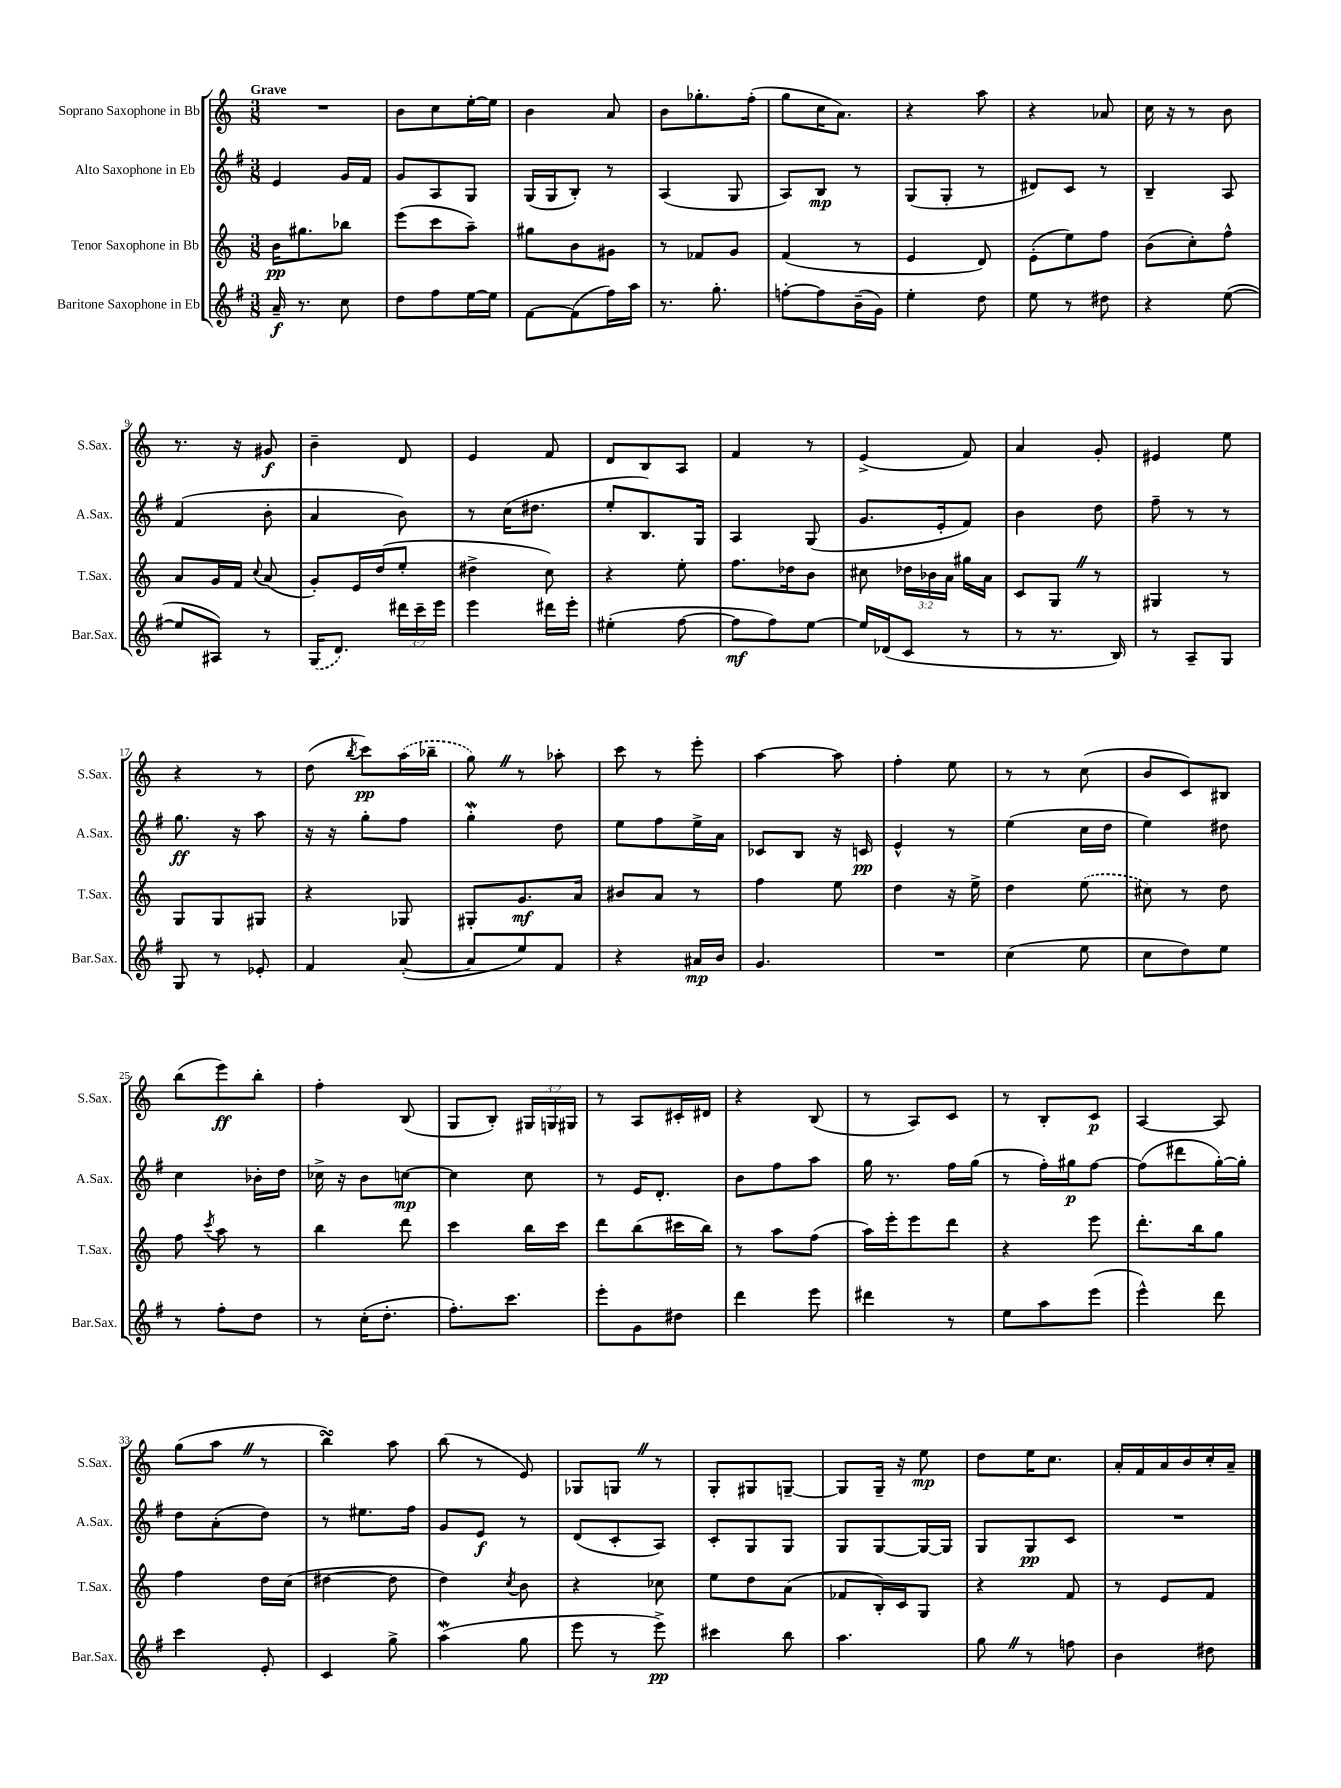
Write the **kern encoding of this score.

**kern	**dynam	**kern	**dynam	**kern	**dynam	**kern	**dynam
*part4	*part4	*part3	*part3	*part2	*part2	*part1	*part1
*staff4	*staff4	*staff3	*staff3	*staff2	*staff2	*staff1	*staff1
*I"Baritone Saxophone in Eb	*	*I"Tenor Saxophone in Bb	*	*I"Alto Saxophone in Eb	*	*I"Soprano Saxophone in Bb	*
*I'Bar.Sax.	*	*I'T.Sax.	*	*I'A.Sax.	*	*I'S.Sax.	*
*clefG2	*	*clefG2	*	*clefG2	*	*clefG2	*
*k[f#]	*	*k[]	*	*k[f#]	*	*k[]	*
*M3/8	*	*M3/8	*	*M3/8	*	*M3/8	*
=1	=1	=1	=1	=1	=1	=1	=1
!	!	!	!	!	!	!LO:TX:a:B:t=Grave	!
16a~/	f	16b\KL	pp	4e/	.	4.r	.
8.r	.	8.gg#X\	.	.	.	.	.
8cc\	.	8bb-X\J	.	16g/LL	.	.	.
.	.	.	.	16f#/JJ	.	.	.
=2	=2	=2	=2	=2	=2	=2	=2
8dd\L	.	(8eee\L	.	8g/L	.	8b\L	.
8ff#\	.	8ccc\	.	8A/	.	8cc\	.
[16ee\L	.	8aa~\J)	.	8G/J	.	[16ee'\L	.
16ee\JJ]	.	.	.	.	.	16ee\JJ]	.
=3	=3	=3	=3	=3	=3	=3	=3
[8f#\L	.	8gg#X\L	.	(16G/LL	.	4b\	.
.	.	.	.	16G/J	.	.	.
(8f#\]	.	8b\	.	8B'/J)	.	.	.
16ff#\L)	.	8g#X\J	.	8r	.	8a/	.
16aa\JJ	.	.	.	.	.	.	.
=4	=4	=4	=4	=4	=4	=4	=4
8.r	.	8r	.	(4A/	.	8b\L	.
.	.	8f-X/L	.	.	.	8.gg-X'\	.
8.gg'\	.	.	.	.	.	.	.
.	.	8g/J	.	8G/	.	.	.
.	.	.	.	.	.	(16ff'\Jk	.
=5	=5	=5	=5	=5	=5	=5	=5
[8ffn'\L	.	(4f/	.	8A/L)	.	8gg\L	.
8ff\]	.	.	.	8B/J	mp	16cc\K	.
.	.	.	.	.	.	8.a\J)	.
(16b~\L	.	8r	.	8r	.	.	.
16g\JJ)	.	.	.	.	.	.	.
=6	=6	=6	=6	=6	=6	=6	=6
4ee'\	.	4e/	.	(8G/L	.	4r	.
.	.	.	.	8G'/J	.	.	.
8dd\	.	8d/)	.	8r	.	8aa\	.
=7	=7	=7	=7	=7	=7	=7	=7
8ee\	.	(8e'\L	.	8d#X/L)	.	4r	.
8r	.	8ee\)	.	8c/J	.	.	.
8dd#X\	.	8ff\J	.	8r	.	8a-X/	.
=8	=8	=8	=8	=8	=8	=8	=8
4r	.	(8b\L	.	4B~/	.	16cc\	.
.	.	.	.	.	.	16r	.
.	.	8cc'\)	.	.	.	8r	.
([8ee\	.	8ff^^\J	.	8A/	.	8b\	.
!!LO:LB:g=z
=9	=9	=9	=9	=9	=9	=9	=9
8ee/L]	.	8a/L	.	(4f#/	.	8.r	.
8A#X/J)	.	16g/L	.	.	.	.	.
.	.	16f/JJ	.	.	.	16r	.
.	.	8qqcc/	.	.	.	.	.
8r	.	(8a/	.	8b'\	.	8g#X/	f
=10	=10	=10	=10	=10	=10	=10	=10
(16G/KL	.	8g'/L)	.	4a/	.	4b~\	.
8.d/J)	.	.	.	.	.	.	.
.	.	16e/L	.	.	.	.	.
.	.	(16dd/J	.	.	.	.	.
24ddd#X\LL	.	8ee'/J	.	8b\)	.	8d/	.
24ccc~\	.	.	.	.	.	.	.
24eee\JJ	.	.	.	.	.	.	.
=11	=11	=11	=11	=11	=11	=11	=11
4eee\	.	4dd#X^\	.	8r	.	4e/	.
.	.	.	.	(16cc\KL	.	.	.
.	.	.	.	8.dd#X\J	.	.	.
16ddd#X\LL	.	8cc\)	.	.	.	8f/	.
16eee'\JJ	.	.	.	.	.	.	.
=12	=12	=12	=12	=12	=12	=12	=12
(4ee#X'\	.	4r	.	8ee'/L	.	8d/L	.
.	.	.	.	8.B/)	.	8B/	.
[8ff#\	.	8ee'\	.	.	.	8A/J	.
.	.	.	.	16G/Jk	.	.	.
=13	=13	=13	=13	=13	=13	=13	=13
8ff#\L]	mf	8.ff\L	.	4A/	.	4f/	.
8ff#\)	.	.	.	.	.	.	.
.	.	16dd-X\k	.	.	.	.	.
[8ee\J	.	8b\J	.	(8G/	.	8r	.
=14	=14	=14	=14	=14	=14	=14	=14
16ee/LL]	.	8cc#X\	.	8.g/L	.	(4e^/	.
(16d-X/J	.	.	.	.	.	.	.
8c/J	.	24dd-X\LL	.	.	.	.	.
.	.	24b-X\	.	.	.	.	.
.	.	.	.	16e'/k	.	.	.
.	.	24a\JJ	.	.	.	.	.
8r	.	16gg#X\LL	.	8f#/J)	.	8f/)	.
.	.	16a\JJ	.	.	.	.	.
=15	=15	=15	=15	=15	=15	=15	=15
8r	.	8c/L	.	4b\	.	4a/	.
8.r	.	8GZ/J	.	.	.	.	.
.	.	8r	.	8dd\	.	8g'/	.
16B/)	.	.	.	.	.	.	.
=16	=16	=16	=16	=16	=16	=16	=16
8r	.	4G#X/	.	8ff#~\	.	4e#X/	.
8A~/L	.	.	.	8r	.	.	.
8G/J	.	8r	.	8r	.	8ee\	.
!!LO:LB:g=z
=17	=17	=17	=17	=17	=17	=17	=17
8G/	.	8G/L	.	8.gg\	ff	4r	.
8r	.	8G/	.	.	.	.	.
.	.	.	.	16r	.	.	.
8e-X'/	.	8G#X/J	.	8aa\	.	8r	.
=18	=18	=18	=18	=18	=18	=18	=18
4f#/	.	4r	.	16r	.	(8dd\	.
.	.	.	.	16r	.	.	.
.	.	.	.	.	.	8qbb/	.
.	.	.	.	8gg'\L	.	8ccc\L)	pp
([8a'/	.	8G-X/	.	8ff#\J	.	(16aa\L	.
.	.	.	.	.	.	16bb-X~\JJ	.
=19	=19	=19	=19	=19	=19	=19	=19
8a/L]	.	8G#X'/L	.	4ggw'\	.	8ggZ\)	.
8ee/)	.	8.g/	mf	.	.	8r	.
8f#/J	.	.	.	8dd\	.	8aa-X'\	.
.	.	16a/Jk	.	.	.	.	.
=20	=20	=20	=20	=20	=20	=20	=20
4r	.	8b#X/L	.	8ee\L	.	8ccc\	.
.	.	8a/J	.	8ff#\	.	8r	.
16a#X/LL	mp	8r	.	16ee^\L	.	8eee'\	.
16b/JJ	.	.	.	16a\JJ	.	.	.
=21	=21	=21	=21	=21	=21	=21	=21
4.g/	.	4ff\	.	8c-X/L	.	[4aa\	.
.	.	.	.	8B/J	.	.	.
.	.	8ee\	.	16r	.	8aa\]	.
.	.	.	.	16cn/	pp	.	.
=22	=22	=22	=22	=22	=22	=22	=22
4.r	.	4dd\	.	4e^^/	.	4ff'\	.
.	.	16r	.	8r	.	8ee\	.
.	.	16ee^\	.	.	.	.	.
=23	=23	=23	=23	=23	=23	=23	=23
(4cc\	.	4dd\	.	(4ee\	.	8r	.
.	.	.	.	.	.	8r	.
8ee\	.	(8ee\	.	16cc\LL	.	(8cc\	.
.	.	.	.	16dd\JJ	.	.	.
=24	=24	=24	=24	=24	=24	=24	=24
8cc\L	.	8cc#X\)	.	4ee\)	.	8b/L	.
8dd\)	.	8r	.	.	.	8c/)	.
8ee\J	.	8dd\	.	8dd#X\	.	8B#X/J	.
!!LO:LB:g=z
=25	=25	=25	=25	=25	=25	=25	=25
8r	.	8ff\	.	4cc\	.	(8bb\L	.
.	.	8qccc/	.	.	.	.	.
8ff#'\L	.	8aa\	.	.	.	8eee\)	ff
8dd\J	.	8r	.	16b-X'\LL	.	8bb'\J	.
.	.	.	.	16dd\JJ	.	.	.
=26	=26	=26	=26	=26	=26	=26	=26
8r	.	4bb\	.	16cc-X^\	.	4ff'\	.
.	.	.	.	16r	.	.	.
(16cc'\KL	.	.	.	8b\L	.	.	.
8.dd'\J	.	.	.	.	.	.	.
.	.	8ddd\	.	[8ccn\J	mp	(8B/	.
=27	=27	=27	=27	=27	=27	=27	=27
8.ff#'\L)	.	4ccc\	.	4cc\]	.	8G/L	.
.	.	.	.	.	.	8B'/J)	.
8.ccc\J	.	.	.	.	.	.	.
.	.	16bb\LL	.	8cc\	.	24G#X/LL	.
.	.	.	.	.	.	24Gn/	.
.	.	16ccc\JJ	.	.	.	.	.
.	.	.	.	.	.	24G#X/JJ	.
=28	=28	=28	=28	=28	=28	=28	=28
8eee'\L	.	8ddd\L	.	8r	.	8r	.
8g\	.	(8bb\	.	16e/KL	.	8A/L	.
.	.	.	.	8.d'/J	.	.	.
8dd#X\J	.	16ccc#X\L	.	.	.	16c#X'/L	.
.	.	16bb\JJ)	.	.	.	16d#X/JJ	.
=29	=29	=29	=29	=29	=29	=29	=29
4ddd\	.	8r	.	8b\L	.	4r	.
.	.	8aa\L	.	8ff#\	.	.	.
8eee\	.	(8ff\J	.	8aa\J	.	(8B/	.
=30	=30	=30	=30	=30	=30	=30	=30
4ddd#X\	.	16aa\LL)	.	16gg\	.	8r	.
.	.	16eee'\J	.	8.r	.	.	.
.	.	8eee\	.	.	.	8A/L)	.
8r	.	8ddd\J	.	16ff#\LL	.	8c/J	.
.	.	.	.	(16gg\JJ	.	.	.
=31	=31	=31	=31	=31	=31	=31	=31
8ee\L	.	4r	.	8r	.	8r	.
8aa\	.	.	.	16ff#'\LL)	.	8B'/L	.
.	.	.	.	16gg#X\J	p	.	.
(8eee\J	.	8eee\	.	[8ff#\J	.	8c/J	p
=32	=32	=32	=32	=32	=32	=32	=32
4eee^^\)	.	8.ddd'\L	.	(8ff#\L]	.	[4A/	.
.	.	.	.	8ddd#X\	.	.	.
.	.	16bb\k	.	.	.	.	.
8ddd\	.	8gg\J	.	[16gg'\L)	.	8A/]	.
.	.	.	.	16gg'\JJ]	.	.	.
!!LO:LB:g=z
=33	=33	=33	=33	=33	=33	=33	=33
4ccc\	.	4ff\	.	8dd\L	.	(8gg\L	.
.	.	.	.	(8a'\	.	8aaZ\J	.
8e'/	.	16dd\LL	.	8dd\J)	.	8r	.
.	.	(16cc\JJ	.	.	.	.	.
=34	=34	=34	=34	=34	=34	=34	=34
4c/	.	[4dd#X\	.	8r	.	4bbsSsS\)	.
.	.	.	.	8.ee#X\L	.	.	.
8gg^\	.	8dd#\]	.	.	.	8aa\	.
.	.	.	.	16ff#\Jk	.	.	.
=35	=35	=35	=35	=35	=35	=35	=35
(4aaW\	.	4dd\)	.	8g/L	.	(8bb\	.
.	.	.	.	8e/J	f	8r	.
.	.	8qcc/	.	.	.	.	.
8gg\	.	8b\	.	8r	.	8e/)	.
=36	=36	=36	=36	=36	=36	=36	=36
8eee\	.	4r	.	(8d/L	.	8G-X/L	.
8r	.	.	.	8c'/	.	8GnZ/J	.
8eee^\)	pp	8cc-X\	.	8A/J)	.	8r	.
=37	=37	=37	=37	=37	=37	=37	=37
4ccc#X\	.	8ee\L	.	8c'/L	.	8G'/L	.
.	.	8dd\	.	8G/	.	8G#X/	.
8bb\	.	(8a\J	.	8G/J	.	[8Gn~/J	.
=38	=38	=38	=38	=38	=38	=38	=38
4.aa\	.	8f-X/L	.	8G/L	.	8G/L]	.
.	.	16B'/L)	.	[8G/	.	16G~/Jk	.
.	.	16c/J	.	.	.	16r	.
.	.	8G/J	.	16G/L_	.	8ee\	mp
.	.	.	.	16G/JJ]	.	.	.
=39	=39	=39	=39	=39	=39	=39	=39
8ggZ\	.	4r	.	8G/L	.	8dd\L	.
8r	.	.	.	8G/	pp	16ee\K	.
.	.	.	.	.	.	8.cc\J	.
8ffn\	.	8f/	.	8c/J	.	.	.
=40	=40	=40	=40	=40	=40	=40	=40
4b\	.	8r	.	4.r	.	16a'/LL	.
.	.	.	.	.	.	16f/	.
.	.	8e/L	.	.	.	16a/	.
.	.	.	.	.	.	16b/	.
8dd#X\	.	8f/J	.	.	.	16cc'/	.
.	.	.	.	.	.	16a~/JJ	.
==	==	==	==	==	==	==	==
*-	*-	*-	*-	*-	*-	*-	*-
